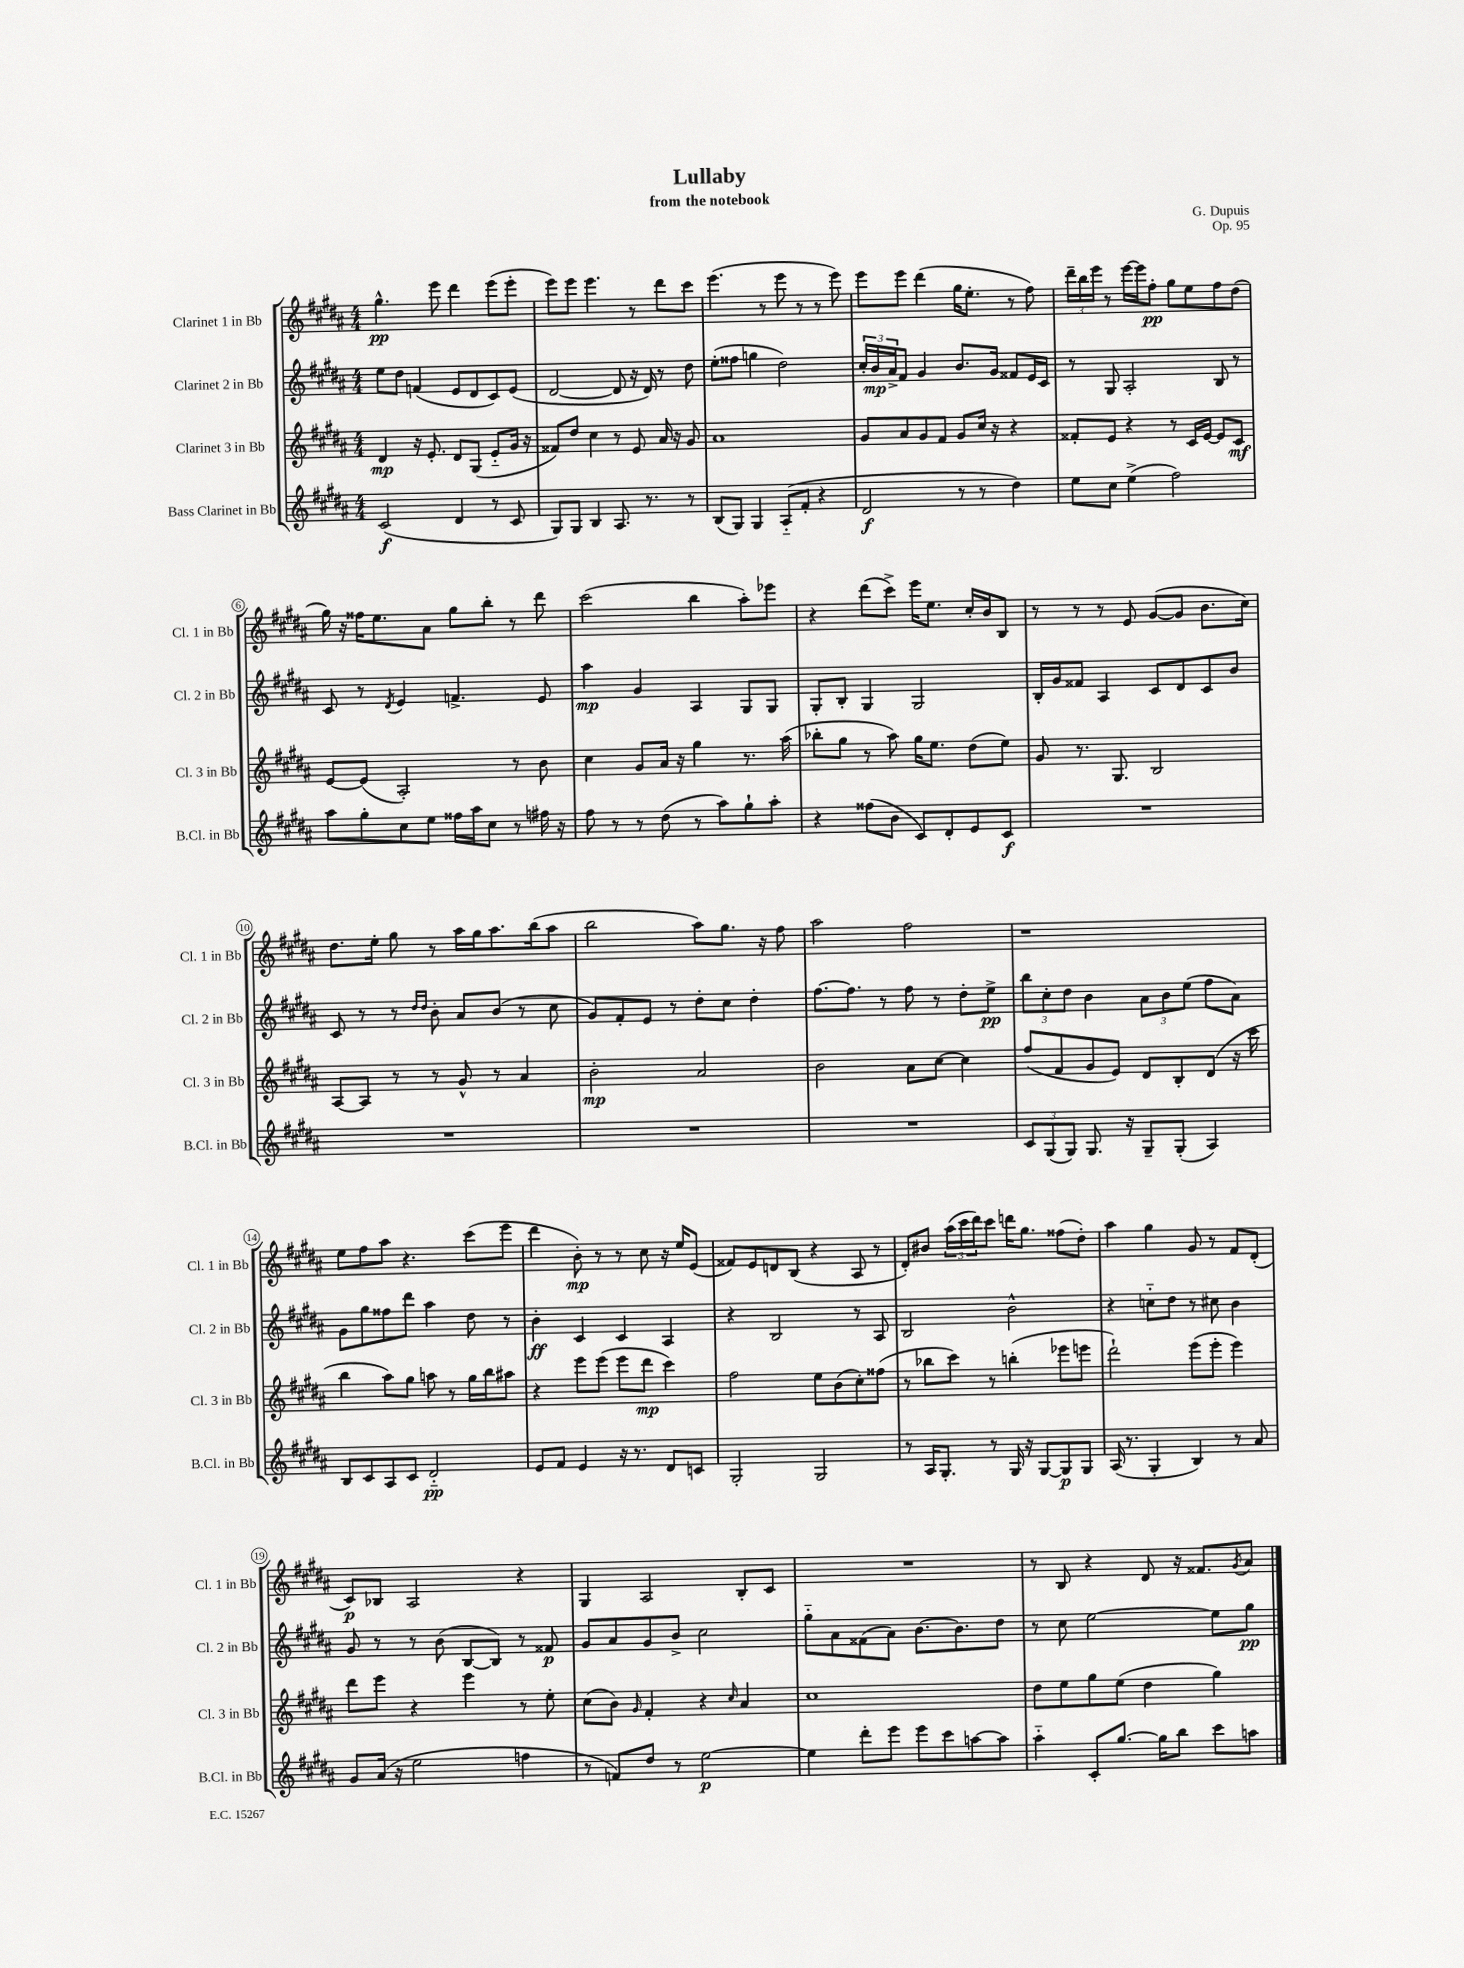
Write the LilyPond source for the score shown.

\header { title = "Lullaby" composer = "G. Dupuis" subtitle = "from the notebook" opus = "Op. 95" }
<<
\new StaffGroup <<
\new Staff = "s0" \with { instrumentName = "Clarinet 1 in Bb" shortInstrumentName = "Cl. 1 in Bb" } {
    \clef treble \key b \major \numericTimeSignature \time 4/4
    gis''4.-^\pp e'''8 dis'''4 e'''8( e'''8-. |
    e'''8) e'''8 e'''4. r8 dis'''8 cis'''8 |
    e'''4.( r8 e'''8 r8 r8 e'''8) |
    e'''8 e'''8 dis'''4( gis''16 e''8.-. r8 fis''8) |
    \tuplet 3/2 { dis'''16-- b''16 e'''16 } r8 e'''16~ e'''16 fis''8-.\pp gis''8 e''8 fis''8 dis''8( |
    gis''16) r16 fisis''16 e''8. ais'8 gis''8 b''8-. r8 dis'''8 |
    cis'''2( b''4 ais''8-.) ees'''8 |
    r4 dis'''8( cis'''8->) e'''16 e''8. cis''16-. b'16 b8 |
    r8 r8 r8 e'8 gis'8~( gis'8 b'8. cis''16) |
    dis''8. e''16-. gis''8 r8 ais''16 gis''16 ais''8. b''16( ais''8 |
    b''2 ais''8) gis''8. r16 fis''8 |
    ais''2 fis''2 |
    r1 |
    e''8 fis''8 ais''8 r4. cis'''8( e'''8 |
    dis'''4 b'8-.\mp) r8 r8 cis''8 r16 e''16 e'8( |
    fisis'8) e'8 d'8 b8( r4 ais8 r8 |
    dis'8-.) bis'8 \tuplet 3/2 { ais''16( cis'''16 dis'''16) } cis'''8 d'''16 gis''8. fisis''8( dis''8-.) |
    ais''4 gis''4 gis'8 r8 fis'8 dis'8-.( |
    cis'8\p) bes8 ais2 r4 |
    gis4 ais2 b8-. cis'8 |
    R1 |
    r8 b8 r4 dis'8 r16 fisis'8. \acciaccatura { gis'8 } ais'8 \bar "|." |
}
\new Staff = "s1" \with { instrumentName = "Clarinet 2 in Bb" shortInstrumentName = "Cl. 2 in Bb" } {
    \clef treble \key b \major \numericTimeSignature \time 4/4
    e''8 dis''8 f'4( e'8 dis'8 cis'8) e'8( |
    dis'2~ dis'8 r16 dis'16) r8 dis''8 |
    e''8-.( fisis''8 g''4 dis''2) |
    \tuplet 3/2 { cis''16-. b'16\mp ais'16-> } fis'8 gis'4 b'8. gis'16 fisis'8 e'16 cis'16 |
    r8 gis8 ais2-. b8 r8 |
    cis'8 r8 \acciaccatura { dis'8 } e'4 f'4.-> e'8 |
    ais''4\mp gis'4 ais4 gis8 gis8 |
    gis8-. b8-. gis4 gis2 |
    b16-. gis'16 fisis'8 ais4 cis'8 dis'8 cis'8 b'8 |
    cis'8 r8 r8 \grace { dis''16 dis''16 } b'8-. ais'8 b'8( r8 cis''8 |
    gis'8) fis'8-. e'8 r8 dis''8-. cis''8 dis''4-. |
    fis''8.~ fis''8. r8 fis''8 r8 dis''8-. e''8->\pp |
    \tuplet 3/2 { b''8 cis''8-. dis''8 } b'4 \tuplet 3/2 { ais'8 b'8 e''8( } fis''8 ais'8) |
    gis'8 gis''8 fisis''8 dis'''8 ais''4 dis''8 r8 |
    b'4-.\ff cis'4 cis'4 ais4 |
    r4 b2 r8 ais8 |
    b2 b'2-^ |
    r4 c''8-_ dis''8 r8 cis''8 b'4 |
    gis'8 r8 r8 b'8( b8~ b8) r8 fisis'8\p |
    gis'8 ais'8 gis'8 b'8-> cis''2 |
    gis''8-_ ais'8 fisis'8( ais'8) b'8.~ b'8. dis''8 |
    r8 cis''8 e''2~ e''8 gis''8\pp \bar "|." |
}
\new Staff = "s2" \with { instrumentName = "Clarinet 3 in Bb" shortInstrumentName = "Cl. 3 in Bb" } {
    \clef treble \key b \major \numericTimeSignature \time 4/4
    dis'4\mp r16 e'8.-. dis'8 gis8( e'8-_ gis'16 r16 |
    fisis'8) dis''8 cis''4 r8 e'8 ais'16 r16 gis'8 |
    ais'1 |
    gis'8 ais'8 gis'8 fis'8 gis'8 cis''16 r16 r4 |
    fisis'8-. e'8 r4 r8 cis'16 e'16~ e'8 cis'8\mf |
    e'8~ e'8( ais2-.) r8 b'8 |
    cis''4 gis'8 ais'16 r16 gis''4 r8. ais''16( |
    bes''8-. gis''8 r8 ais''8) gis''16 e''8. dis''8( e''8) |
    gis'8 r8. gis8. b2 |
    ais8~ ais8 r8 r8 gis'8-^ r8 ais'4 |
    b'2-.\mp ais'2 |
    b'2 ais'8 cis''8~ cis''4 |
    fis''8( fis'8 gis'8 e'8) dis'8 b8-. dis'8( r16 cis'''16 |
    b''4 ais''8) gis''8 a''8 r8 gis''16 b''16 ais''8 |
    r4 e'''8 e'''8( e'''8 dis'''8\mp cis'''4) |
    fis''2 e''8 b'8( cis''8-.) fisis''8( |
    r8 bes''8 cis'''8) r8 b''4-.( ees'''8 e'''8 |
    dis'''2-!) e'''8( e'''8-. e'''4) |
    dis'''8 e'''8 r4 e'''4 r8 e''8-. |
    cis''8( b'8) \grace { gis'16 } fis'4-. r4 \grace { cis''16 } ais'4 |
    cis''1 |
    dis''8 e''8 gis''8 e''8( dis''4 gis''4) \bar "|." |
}
\new Staff = "s3" \with { instrumentName = "Bass Clarinet in Bb" shortInstrumentName = "B.Cl. in Bb" } {
    \clef treble \key b \major \numericTimeSignature \time 4/4
    cis'2\f( dis'4 r8 cis'8 |
    gis8) gis8 b4 ais8. r8. r8 |
    b8( gis8) gis4 ais8-_( fis'8-. r4 |
    dis'2\f r8 r8 dis''4) |
    e''8 cis''8 e''4->( fis''2) |
    ais''8 gis''8-. cis''8 e''8 fisis''16 ais''16 cis''8 r8 fis''16 r16 |
    fis''8 r8 r8 dis''8( r8 ais''8) gis''8-! ais''8-. |
    r4 fisis''8( b'8 cis'8) dis'8-. e'8 cis'8\f |
    R1 |
    R1 |
    R1 |
    R1 |
    \tuplet 3/2 { cis'8 gis8( gis8) } gis8. r16 gis8-- gis8-.( ais4) |
    b8 cis'8 ais8 cis'8 dis'2-_\pp |
    e'8 fis'8 e'4 r16 r8. dis'8 c'8 |
    gis2-. gis2 |
    r8 ais16 gis8.-. r8 gis16 r16 gis8~ gis8\p gis8 |
    ais16( r8. gis4-. b4) r8 ais'8 |
    gis'8 ais'16( r16 e''2 f''4 |
    r8 f'8) dis''8 r8 e''2~\p |
    e''4 dis'''8-. e'''8 e'''8 cis'''8 a''8~ a''8 |
    ais''4-_ cis'8-. gis''8.~ gis''16 b''8 cis'''8 a''8 \bar "|." |
}
>>
>>
\layout { \context { \Score \override BarNumber.stencil = #(make-stencil-circler 0.1 0.3 ly:text-interface::print) } }
